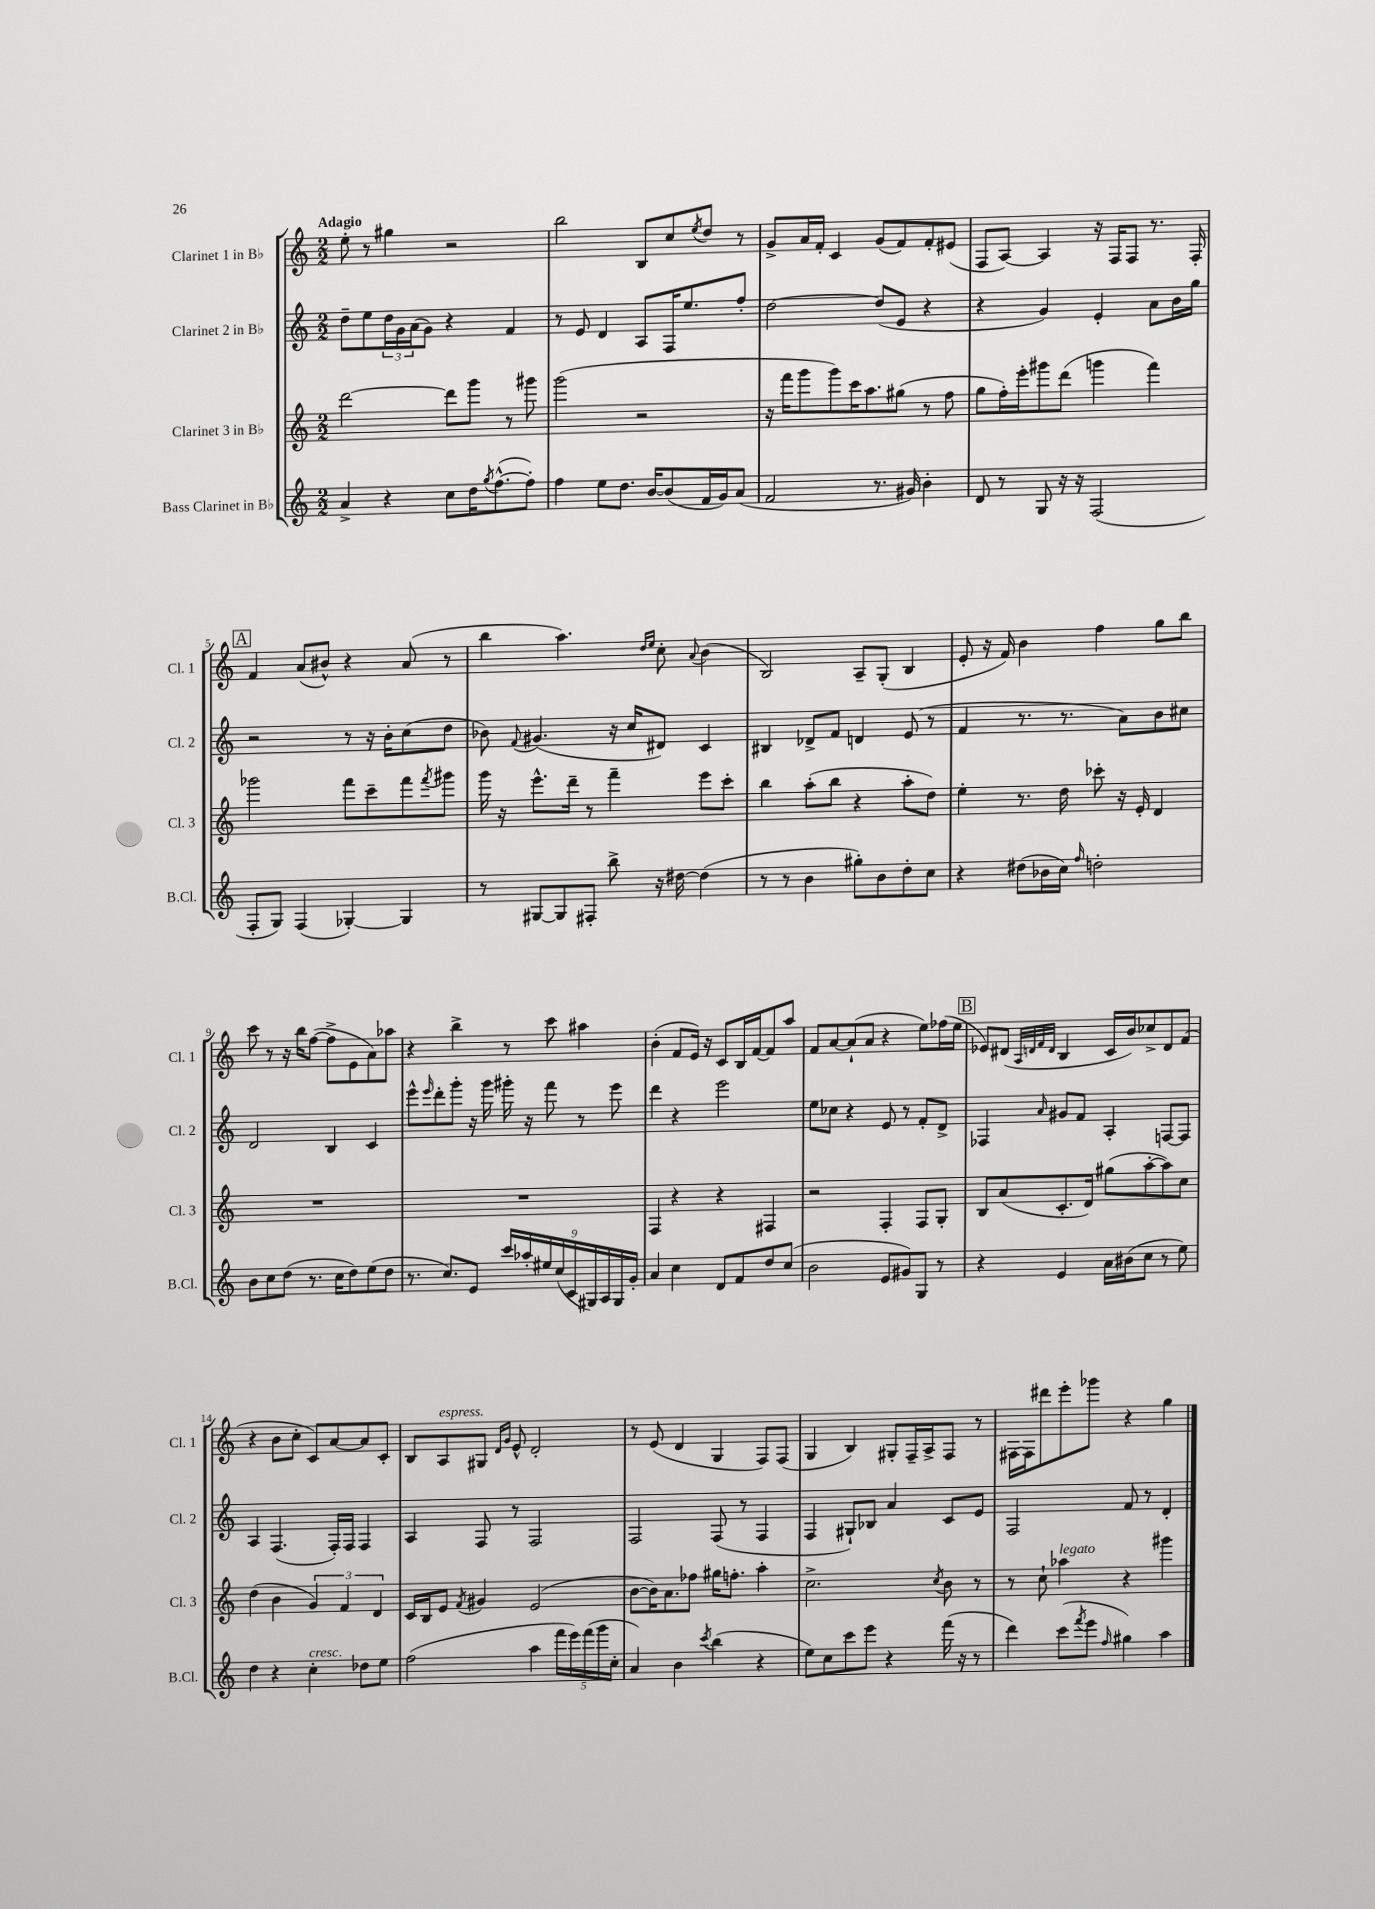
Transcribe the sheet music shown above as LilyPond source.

<<
\new StaffGroup <<
\new Staff = "s0" \with { instrumentName = "Clarinet 1 in Bb" shortInstrumentName = "Cl. 1" } {
    \clef treble \key c \major \numericTimeSignature \time 2/2 \tempo "Adagio"
    e''8-. r8 gis''4 r2 |
    b''2 b8 c''8 \acciaccatura { e''8 } d''8 r8 |
    g'8-> a'16 f'16-. c'4 g'8( f'8) f'8-. eis'8( |
    f8 a8~) a4 r16 f16 f8 r8. f16-. |
    \mark \markup { \box "A" } f'4 a'8( bis'8-^) r4 a'8( r8 |
    b''4 a''4.) \grace { d''16 e''16 } c''8-. \appoggiatura { a'8 } b'4( |
    b2) a8-- g8-.( b4 |
    e'8-. r16 f'16) b'4 f''4 g''8 b''8 |
    c'''8 r8 r16 b''16 f''8~( f''8-> e'8 a'8) aes''8 |
    r4 b''4-> r8 c'''8 ais''4 |
    b'4-.( f'8 e'16) r16 c'8 b16 f'16~ f'8 a''8 |
    f'8 a'8~ a'8-!( a'8 r4 e''8) fes''16( e''16 |
    \mark \markup { \box "B" } ees'8) dis'8( \grace { a32 d'32 f'32 d'32 } b4 c'16 b'16) ces''8-> d'8 f'8( |
    r4 b'8 c''8-. c'8) a'8~ a'8 c'8-. |
    b8 a8^\markup { \italic "espress." } gis8 \grace { d'16 g'16 } e'8-^ d'2-. |
    r8 e'8( d'4 g4 f8) f8( |
    g4 b4) gis8-. f16-- a16-> f8 r8 |
    fis16~ fis16 dis'''8 e'''8-. ges'''8 r4 g''4 \bar "|." |
}
\new Staff = "s1" \with { instrumentName = "Clarinet 2 in Bb" shortInstrumentName = "Cl. 2" } {
    \clef treble \key c \major \numericTimeSignature \time 2/2
    d''8-- e''8 \tuplet 3/2 { d''16 g'16 a'16( } g'8) r4 f'4 |
    r8 e'8 d'4 a8 f16 e''8. f''8-. |
    d''2~ d''8( e'8 r4 |
    r4 g'4) e'4-. a'8 b'16 g''16 |
    \mark \markup { \box "A" } r2 r8 r16 b'16-. c''8( d''8 |
    bes'8) \appoggiatura { f'8 } gis'4.( r16 c''16 dis'8) c'4 |
    bis4 des'8-> f'8 d'4 e'8( r8 |
    f'4 r8. r8. a'8) b'8 cis''8 |
    d'2 b4 c'4 |
    e'''8-^ \grace { e'''16 } d'''8-. g'''8-. r16 g'''16 gis'''16-. r16 f'''8 r8 e'''8 |
    d'''4 r4 e'''2 |
    e''8 ces''8 r4 e'8 r8 f'8-. d'8-> |
    \mark \markup { \box "B" } fes4 \grace { a'16 } gis'8 f'8 a4-. f8~ f8 |
    a4 f4.( f16-.) f16 f4 |
    a4 f8 r8 f2 |
    f2 f8( r8 f4 |
    f4 gis8-!) bes8 a'4 c'8 e'8 |
    f2 f'8 r8 d'4-. \bar "|." |
}
\new Staff = "s2" \with { instrumentName = "Clarinet 3 in Bb" shortInstrumentName = "Cl. 3" } {
    \clef treble \key c \major \numericTimeSignature \time 2/2
    d'''2~ d'''8 g'''8 r8 gis'''8 |
    g'''2( r2 |
    r16 f'''16 g'''8 g'''8) c'''16 a''8. gis''8( r8 f''8 |
    g''8 f''16-.) e'''16-. gis'''8 d'''8( g'''4 f'''4) |
    \mark \markup { \box "A" } ges'''2 f'''8 c'''8-- f'''8 \acciaccatura { f'''8 } gis'''8 |
    g'''16 r16 e'''8.-^ d'''16-- r8 f'''4-- e'''8 c'''8-. |
    b''4 a''8-.( b''8 r4 a''8-. d''8) |
    e''4-. r8. d''16 ces'''8-. r16 e'16-. d'4 |
    R1 |
    R1 |
    f4 r4 r4 fis4 |
    r2 f4-. f8 g8-. |
    \mark \markup { \box "B" } b8 a'8( c'8.-. d'16) gis''8( a''8~-. a''8) c''8 |
    d''4( b'4 \tuplet 3/2 { g'4) f'4 d'4 } |
    c'16 b16 e'8 \acciaccatura { f'8 } gis'4 e'2( |
    b'8~ b'16) a'8. fes''8 gis''16 f''8.-. a''4-. |
    c''2.-> \acciaccatura { c''8 } b'8 r8 |
    r8 c''8-! aes''4^\markup { \italic "legato" } r4 gis'''4 \bar "|." |
}
\new Staff = "s3" \with { instrumentName = "Bass Clarinet in Bb" shortInstrumentName = "B.Cl." } {
    \clef treble \key c \major \numericTimeSignature \time 2/2
    a'4-> r4 c''8 d''16 \acciaccatura { g''8 } f''8.~-^( f''8-.) |
    f''4 e''8 d''8. b'16~ b'8( f'16 g'16) a'8( |
    f'2 r8. gis'16) b'4-. |
    d'8 r8 g8 r16 r16 f2( |
    \mark \markup { \box "A" } f8-. g8) f4( ges4~-.) ges4 |
    r8 gis8~ gis8 fis8-. b''8-> r16 dis''16~ dis''4( |
    r8 r8 b'4 gis''8-.) b'8 d''8-. c''8 |
    r4 dis''8( bes'16 c''16) \grace { f''16 } d''2-. |
    b'8 c''8 d''8( r8. c''16 d''8) e''8( d''8 |
    r8. c''8.) e'8 \tuplet 9/8 { c'''16 aes''16-. eis''16 c''16( c'16 gis16) a16 gis16 g'16-. } |
    a'4 c''4 d'8 f'8 d''8 c''8( |
    b'2 e'8 gis'8) g8 r8 |
    \mark \markup { \box "B" } r4 e'4 a'16 bis'16( c''8 r8 e''8) |
    d''4 r4 c''4-.^\markup { \italic "cresc." } des''8 e''8 |
    f''2( a''4 \tuplet 5/4 { f'''16 e'''16) f'''16( g'''16 c''16-. } |
    a'4) b'4 \acciaccatura { c'''8 } b''4( r4 |
    e''8) c''8 c'''8 e'''8 r4 f'''16( r16 r8 |
    d'''4) c'''8( \acciaccatura { f'''8 } e'''8 \grace { f''16 } gis''4) a''4 \bar "|." |
}
>>
>>
